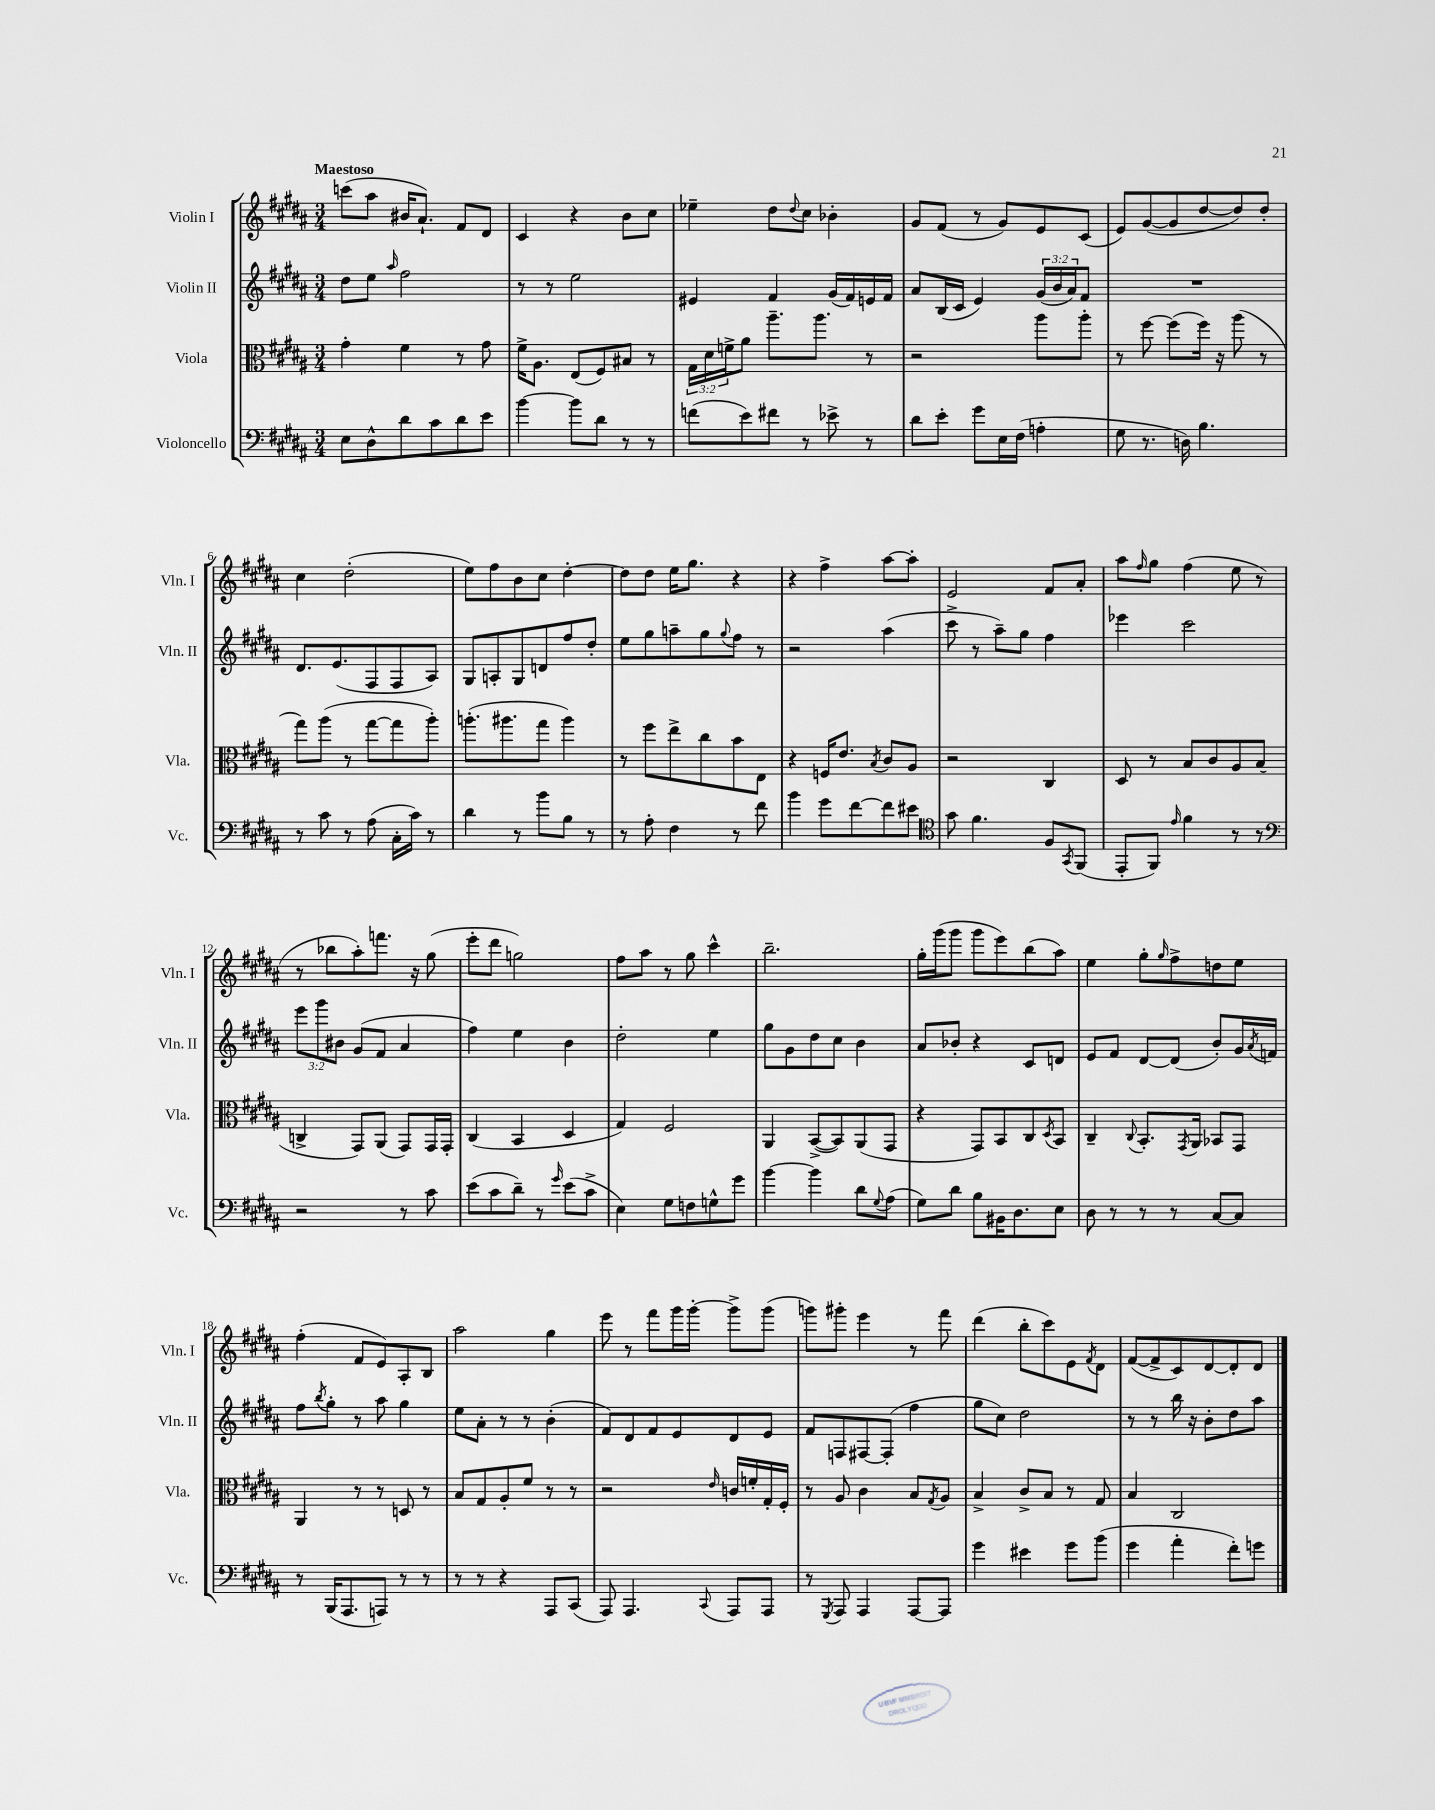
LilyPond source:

<<
\new StaffGroup <<
\new Staff = "s0" \with { instrumentName = "Violin I" shortInstrumentName = "Vln. I" } {
    \clef treble \key b \major \numericTimeSignature \time 3/4 \tempo "Maestoso"
    c'''8( ais''8 bis'16 ais'8.-!) fis'8 dis'8 |
    cis'4 r4 b'8 cis''8 |
    ees''4-- dis''8 \appoggiatura { dis''8 } cis''8 bes'4-. |
    gis'8 fis'8( r8 gis'8) e'8 cis'8( |
    e'8) gis'8~( gis'8 dis''8~ dis''8) dis''8-. |
    cis''4 dis''2-.( |
    e''8) fis''8 b'8 cis''8 dis''4~-. |
    dis''8 dis''8 e''16 gis''8. r4 |
    r4 fis''4-> ais''8~ ais''8-. |
    e'2 fis'8 ais'8-. |
    ais''8 \grace { fis''16 } gis''8 fis''4( e''8 r8 |
    r8 bes''8 ais''8-.) f'''8. r16 gis''8( |
    e'''8-. dis'''8 g''2) |
    fis''8 ais''8 r8 gis''8 cis'''4-^ |
    b''2.-- |
    gis''16-. gis'''16( gis'''8 gis'''8 e'''8) b''8( ais''8) |
    e''4 gis''8-. \grace { gis''16 } fis''8-> d''8 e''8 |
    fis''4-.( fis'8 e'8) ais8-. b8 |
    ais''2 gis''4 |
    e'''8 r8 fis'''8 gis'''16 gis'''16~-. gis'''8-> gis'''8( |
    g'''8) gis'''8-. e'''4 r8 fis'''8 |
    dis'''4( b''8-. cis'''8) e'8 \acciaccatura { fis'8 } dis'8 |
    fis'8~( fis'8-> cis'8) dis'8~ dis'8-. dis'8 \bar "|." |
}
\new Staff = "s1" \with { instrumentName = "Violin II" shortInstrumentName = "Vln. II" } {
    \clef treble \key b \major \numericTimeSignature \time 3/4 \override Staff.TupletNumber.text = #tuplet-number::calc-fraction-text
    dis''8 e''8 \grace { ais''16 } fis''2 |
    r8 r8 e''2 |
    eis'4 fis'4 gis'16( fis'16) e'16 fis'16 |
    ais'8 b16( cis'16 e'4) \tuplet 3/2 { gis'16( b'16 ais'16) } fis'8 |
    R2. |
    dis'8. e'8.( fis8 fis8 ais8) |
    gis8 a8-. gis8 d'8 fis''8 dis''8-. |
    e''8 gis''8 a''8-- gis''8 \appoggiatura { gis''8 } fis''8 r8 |
    r2 ais''4( |
    cis'''8-> r8 ais''8--) gis''8 fis''4 |
    ees'''4 cis'''2 |
    \tuplet 3/2 { e'''8 gis'''8 bis'8 } gis'8( fis'8 ais'4 |
    fis''4) e''4 b'4 |
    dis''2-. e''4 |
    gis''8 gis'8 dis''8 cis''8 b'4 |
    ais'8 bes'8-. r4 cis'8 d'8 |
    e'8 fis'8 dis'8~ dis'8( b'8-.) gis'16 \acciaccatura { ais'8 } f'16 |
    fis''8 \acciaccatura { b''8 } gis''8-. r8 ais''8 gis''4 |
    e''8 ais'8-. r8 r8 b'4-.( |
    fis'8) dis'8 fis'8 e'8 dis'8 e'8 |
    fis'8 f8 fis8~ fis8-.( fis''4 |
    gis''8 cis''8) dis''2 |
    r8 r8 b''16 r16 b'8-. dis''8 ais''8 \bar "|." |
}
\new Staff = "s2" \with { instrumentName = "Viola" shortInstrumentName = "Vla." } {
    \clef alto \key b \major \numericTimeSignature \time 3/4 \override Staff.TupletNumber.text = #tuplet-number::calc-fraction-text
    gis'4-. fis'4 r8 gis'8 |
    fis'16-> ais8. e8( fis8) bis8 r8 |
    \tuplet 3/2 { gis16 dis'16 f'16-> } ais'8 ais''8.-- ais''8. r8 |
    r2 ais''8 ais''8-. |
    r8 fis''8~ fis''8( fis''16) r16 ais''8( r8 |
    gis''8) ais''8( r8 gis''8~ gis''8 ais''8-.) |
    a''8.-.( ais''8. gis''8 ais''4) |
    r8 fis''8 e''8-> cis''8 b'8 e8 |
    r4 f16 e'8. \acciaccatura { b8 } cis'8 ais8 |
    r2 cis4 |
    dis8 r8 b8 cis'8 ais8 b8( |
    c4-> gis,8) ais,8( gis,8) gis,16 gis,16-. |
    cis4( b,4 dis4 |
    gis4) fis2 |
    ais,4 b,8~->( b,8) ais,8( gis,8 |
    r4 gis,8) b,8 cis8 \acciaccatura { dis8 } b,8 |
    cis4-- \appoggiatura { cis8 } b,8.-. \acciaccatura { gis,8 } ais,16 bes,8 gis,8 |
    ais,4 r8 r8 d8 r8 |
    b8 gis8 ais8-. fis'8 r8 r8 |
    r2 \grace { e'16 } c'16 f'16-. gis16-. fis16-. |
    r8 ais8 cis'4 b8 \acciaccatura { gis8 } ais8 |
    b4-> cis'8-> b8 r8 gis8 |
    b4 cis2 \bar "|." |
}
\new Staff = "s3" \with { instrumentName = "Violoncello" shortInstrumentName = "Vc." } {
    \clef bass \key b \major \numericTimeSignature \time 3/4
    e8 dis8-^ dis'8 cis'8 dis'8 e'8 |
    b'4~ b'8 dis'8 r8 r8 |
    f'8( e'8) fis'8 r8 ees'8-> r8 |
    dis'8 e'8-. gis'8 e16 fis16( a4-. |
    gis8 r8. d16) b4. |
    r8 cis'8 r8 ais8( cis16-. cis'16) r8 |
    dis'4 r8 b'8 b8 r8 |
    r8 ais8-. fis4 r8 fis'8 |
    b'4 gis'8 fis'8~ fis'8 eis'8 |
    \clef tenor gis'8 fis'4. fis8 \acciaccatura { gis,8 } fis,8( |
    e,8-. fis,8) \grace { e'16 } fis'4 r8 r8 |
    \clef bass r2 r8 cis'8 |
    e'8( cis'8 dis'8--) r8 \grace { gis'16 } e'8( cis'8-> |
    e4) gis8 f8 g8-^ gis'8 |
    b'4~ b'4 dis'8 \appoggiatura { gis8 } ais8( |
    gis8) dis'8 b8 bis,16 dis8. e8 |
    dis8 r8 r8 r8 cis8~ cis8 |
    r8 b,,16( ais,,8. a,,8) r8 r8 |
    r8 r8 r4 ais,,8 cis,8( |
    ais,,8) ais,,4. \appoggiatura { cis,8 } ais,,8 ais,,8 |
    r8 \acciaccatura { gis,,8 } ais,,8 ais,,4 ais,,8~ ais,,8 |
    gis'4 eis'4 gis'8 b'8( |
    gis'4 ais'4-. fis'8-.) g'8 \bar "|." |
}
>>
>>
